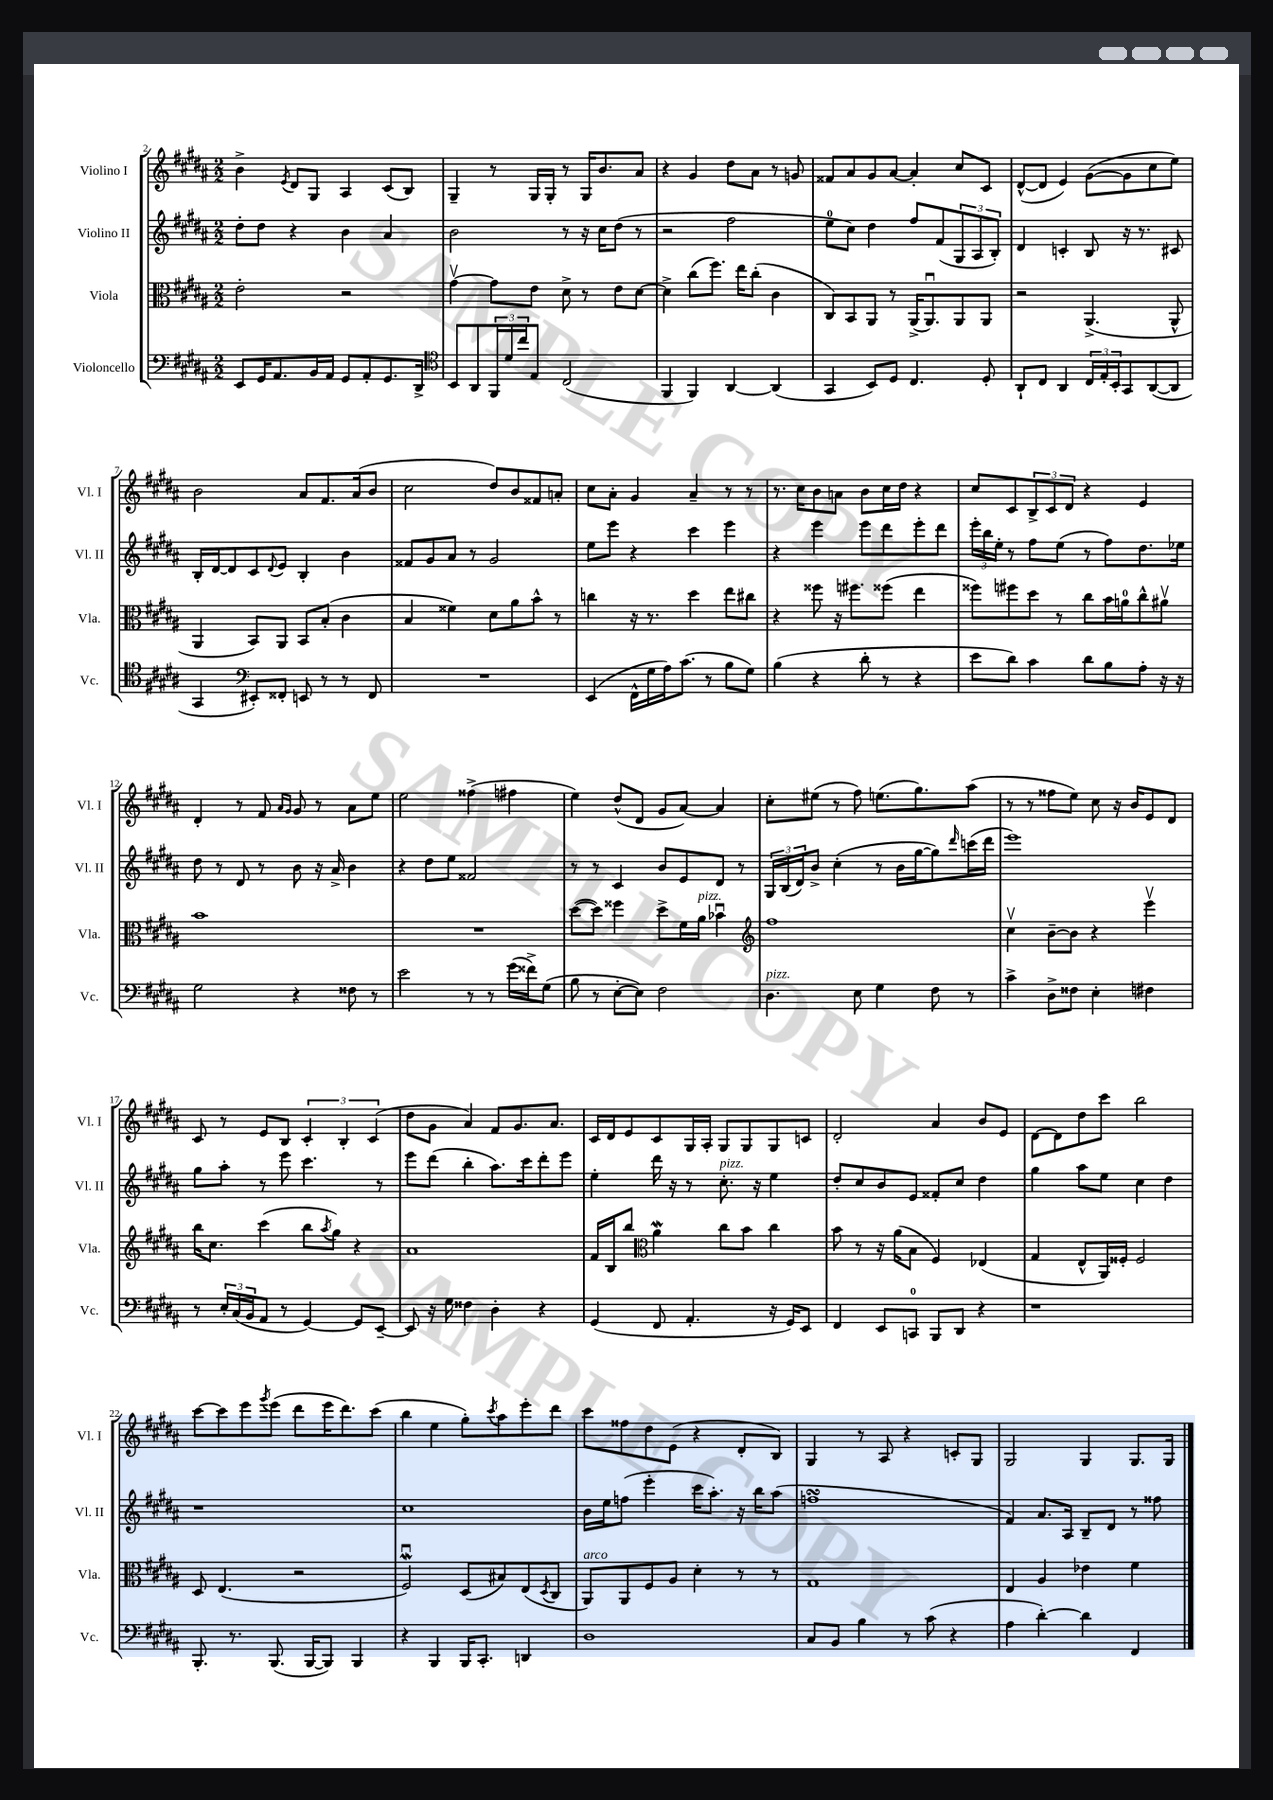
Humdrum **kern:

**kern	**kern	**kern	**kern
*staff4	*staff3	*staff2	*staff1
*clefF4	*clefC3	*clefG2	*clefG2
*k[f#c#g#d#a#]	*k[f#c#g#d#a#]	*k[f#c#g#d#a#]	*k[f#c#g#d#a#]
*M2/2	*M2/2	*M2/2	*M2/2
8EE	2e'	8dd#'	4b^
16GG#	.	8dd#	.
8.AA#	.	.	.
.	.	.	8qe
.	.	4r	8d#
16BB	.	.	8G#
16AA#	.	.	.
8GG#	2r	4b	4A#
8AA#'	.	.	.
8.GG#	.	4a#	(8c#
.	.	.	8B)
16DD#^	.	.	.
=	=	=	=
*clefC4	*	*	*
8BB	[4g#v	2b	4G#~
8AA#	.	.	.
24FF#	8g#]	.	8r
24d#	.	.	.
24cc#	.	.	.
8E	8e	.	16G#
.	.	.	16G#'
(2C#	8d#^	8r	8r
.	8r	16r	16G#
.	.	16cc#	8.b
.	8e	(8dd#	.
.	[8d#	8r	8a#
=	=	=	=
4FF#	4d#^]	2r	4r
4FF#)	(8cc#	.	4g#
.	8.ff#)	.	.
[4AA#	.	2ff#	8dd#
.	16ee	.	.
.	(8cc#'	.	8a#
(4AA#]	4c#	.	8r
.	.	.	8g
=	=	=	=
4GG#	8C#)	8ee	8f##
.	8BB	8cc#)	8a#
8BB)	8AA#	4dd#	8g#
8D#	8r	.	[8a#
4.C#	(16AA#^	8ff#	4a#']
.	8.AA#u)	.	.
.	.	(8f#	.
.	8AA#	12G#	8cc#
.	.	12A#	.
8D#'	8AA#	.	8c#
.	.	12B')	.
=	=	=	=
8AA#`	2r	4d#	([8d#^^
8C#	.	.	8d#]
4AA#	.	4c'	4e)
24C#	(4.AA#^	8B	([8g#
24E'	.	.	.
24BB'	.	.	.
8GG#	.	16r	8g#]
.	.	8.r	.
([8AA#	.	.	8cc#
8AA#]	8AA#^^	8c#	8ee)
=	=	=	=
4GG#	4AA#	16B'	2b
.	.	[16d#	.
.	.	8d#]	.
*clefF4	*	*	*
8EE#')	8BB)	8c#	.
.	.	8qqd#	.
8FF##'	8AA#	8e	.
8EE	8BB	4B'	8a#
8r	(8B'	.	8.f#
8r	4c#	4b	.
.	.	.	(16a#
8FF##	.	.	8b
=	=	=	=
1r	4B	8f##	2cc#
.	.	8g#	.
.	4f##)	8a#	.
.	.	8r	.
.	8d#	2g#	8dd#)
.	8a#	.	8b
.	8b^^	.	8f##
.	8r	.	8a'
=	=	=	=
(4EE	4cc	8ee	8cc#
.	.	8eee	8a#'
16FF#^^	16r	4r	4g#
16G#	8.r	.	.
16A#)	.	.	.
(8.c#	.	.	.
.	4dd#	4ccc#	4a#~
8r	.	.	.
8B	8ee	4eee	8r
8G#)	8cc#	.	8r
=	=	=	=
(4B	4r	4r	8.r
.	.	.	16cc#
4r	8ff##	4eee	8b
.	16r	.	8a
.	8.ff#	.	.
8d#'	.	8eee	8b
8r	(8ff##	8ddd#	16cc#
.	.	.	16dd#
4r	4ee	8eee'	4r
.	.	8ddd#	.
=	=	=	=
8e	8ff##)	24eee'	8cc#
.	.	24bb	.
.	.	24ee'	.
8d#)	8ff#	8r	8c#
4c#	8dd#	8ff#	12B^
.	.	.	12c#
.	8r	(8ee	.
.	.	.	12d#
8d#	8cc#	8r	4r
8B	16b	8ff#)	.
.	16a	.	.
8A#'	8cc#^^	8.dd#	4e
16r	8a#v	.	.
16r	.	16ee-	.
=	=	=	=
2G#	1b	8dd#	4d#'
.	.	8r	.
.	.	8d#	8r
.	.	8r	8f#
.	.	.	16qqa#
.	.	.	16qqg#
4r	.	8b	8g#
.	.	16r	8r
.	.	16a#^	.
8F##	.	4b	8a#
8r	.	.	8ee
=	=	=	=
2e	1r	4r	2ee
.	.	8dd#	.
.	.	8ee	.
8r	.	2f##	(4ff##^
8r	.	.	.
(16g#	.	.	4ff#
16f##^)	.	.	.
(8G#	.	.	.
=	=	=	=
8B	([8dd#	8r	4ee)
8r	8dd#])	8r	.
[8E'	4ff##	4c#	(8dd#^^
8E])	.	.	8d#
2F#	8dd#^	8b	8g#
.	16f#	8e	[8a#)
.	16a#	.	.
.	4b-u	8d#	4a#]
.	.	8r	.
=	=	=	=
*	*clefG2	*	*
4.D#	1ff#	24G#	8cc#'
.	.	(24B	.
.	.	24d#)	.
.	.	8b^	(8ee#
.	.	(4cc#'	8r
8E	.	.	8ff#)
4G#	.	8r	(8.ee
.	.	16b	.
.	.	[16gg#	8.gg#)
8F#	.	8gg#])	.
.	.	16qqddd#	.
8r	.	(16ccc	(8aa#
.	.	16ddd#	.
=	=	=	=
4c#^	4cc#v	1eee)	8r
.	.	.	8r
8D#^	[8b~	.	8ff##
8F##	8b]	.	8ee)
4E'	4r	.	8cc#
.	.	.	16r
.	.	.	16b
4F#	4eeev	.	8e
.	.	.	8d#
=	=	=	=
8r	16bb	8gg#	8c#
.	8.cc#	.	.
24E'	.	8aa#'	8r
(24C#	.	.	.
24BB	.	.	.
8AA#	(4ccc#	8r	8e
8r	.	8eee	8B
[4GG#)	8bb	4.ccc#	6c#'
.	8qaa#	.	.
.	8gg#)	.	.
.	.	.	6B'
8GG#]	4r	.	.
.	.	.	(6c#
[8EE~	.	8r	.
=	=	=	=
8EE]	1a#	8eee	8dd#
16r	.	(8ddd#	8g#
16G#	.	.	.
4F##	.	4bb'	4a#)
4D#'	.	8.aa#)	8f#
.	.	.	8.g#
.	.	16ccc#	.
4r	.	8ddd#'	.
.	.	.	8.a#
.	.	8eee	.
=	=	=	=
(4GG#	16f#	4ee'	16c#
.	16B	.	16d#
.	8bb	.	8e
*	*clefC3	*	*
8FF#	4a#	16ddd#	8c#
.	.	16r	.
4.AA#'	.	8r	16G#
.	.	.	16A#'
.	8cc#	8.cc#'	8G#
.	8b	.	8G#
.	.	16r	.
16r	4cc#	4ee	8G#
16GG#)	.	.	.
8EE	.	.	8c
=	=	=	=
4FF#	8b	8dd#'	2d#'
.	8r	8cc#	.
8EE	16r	8b	.
.	(16a#	.	.
8CC	8B	8e	.
8BBB	4F#)	8f##'	4a#
8DD#	.	8cc#	.
4r	(4E-	4dd#	8b
.	.	.	8e
=	=	=	=
1r	4G#	4gg#	[8d#
.	.	.	8d#]
.	8E^^	8aa#	8dd#
.	16AA#)	8ee	8ccc#
.	16F##'	.	.
.	2F##	4cc#	2bb
.	.	4dd#	.
=	=	=	=
8.BBB'	8D#	1r	[8ccc#
.	(4.E	.	8ccc#]
8.r	.	.	.
.	.	.	8eee
.	.	.	8qggg#
(8.BBB	.	.	(8eee
.	2r	.	8ddd#
[16BBB	.	.	.
8BBB])	.	.	16eee
.	.	.	8.ddd#)
4BBB	.	.	.
.	.	.	(8ccc#
=	=	=	=
4r	2F#u)	1cc#	4bb
4BBB	.	.	4ee
16BBB	(8D#	.	8gg#')
8.CC#'	.	.	.
.	.	.	8qccc#
.	8B#)	.	8aa#
4DD	(8E	.	8eee'
.	8qD#	.	.
.	8C#	.	8ddd#
=	=	=	=
1D#	8AA#)	16b	8ccc#
.	.	16ee	.
.	8AA#	(8ff	8ff##
.	8F#	4eee'	8dd#
.	8A#	.	(8e
.	4d#'	16ccc#	4r
.	.	8.aa#')	.
.	8r	16r	8d#'
.	.	16bb	.
.	8r	(8aa#	8B)
=	=	=	=
8C#	1G#	1ff	4G#
8BB	.	.	.
4B	.	.	8r
.	.	.	8A#
8r	.	.	4r
(8c#	.	.	.
4r	.	.	8c'
.	.	.	8G#
=	=	=	=
4A#	4E	4f#)	2G#
[4d#')	4A#	8.a#	.
.	.	16A#	.
4d#]	4e-	8B~	4G#
.	.	8d#	.
4FF#	4f#	8r	8.G#
.	.	8ff##	.
.	.	.	16G#
==	==	==	==
*-	*-	*-	*-
